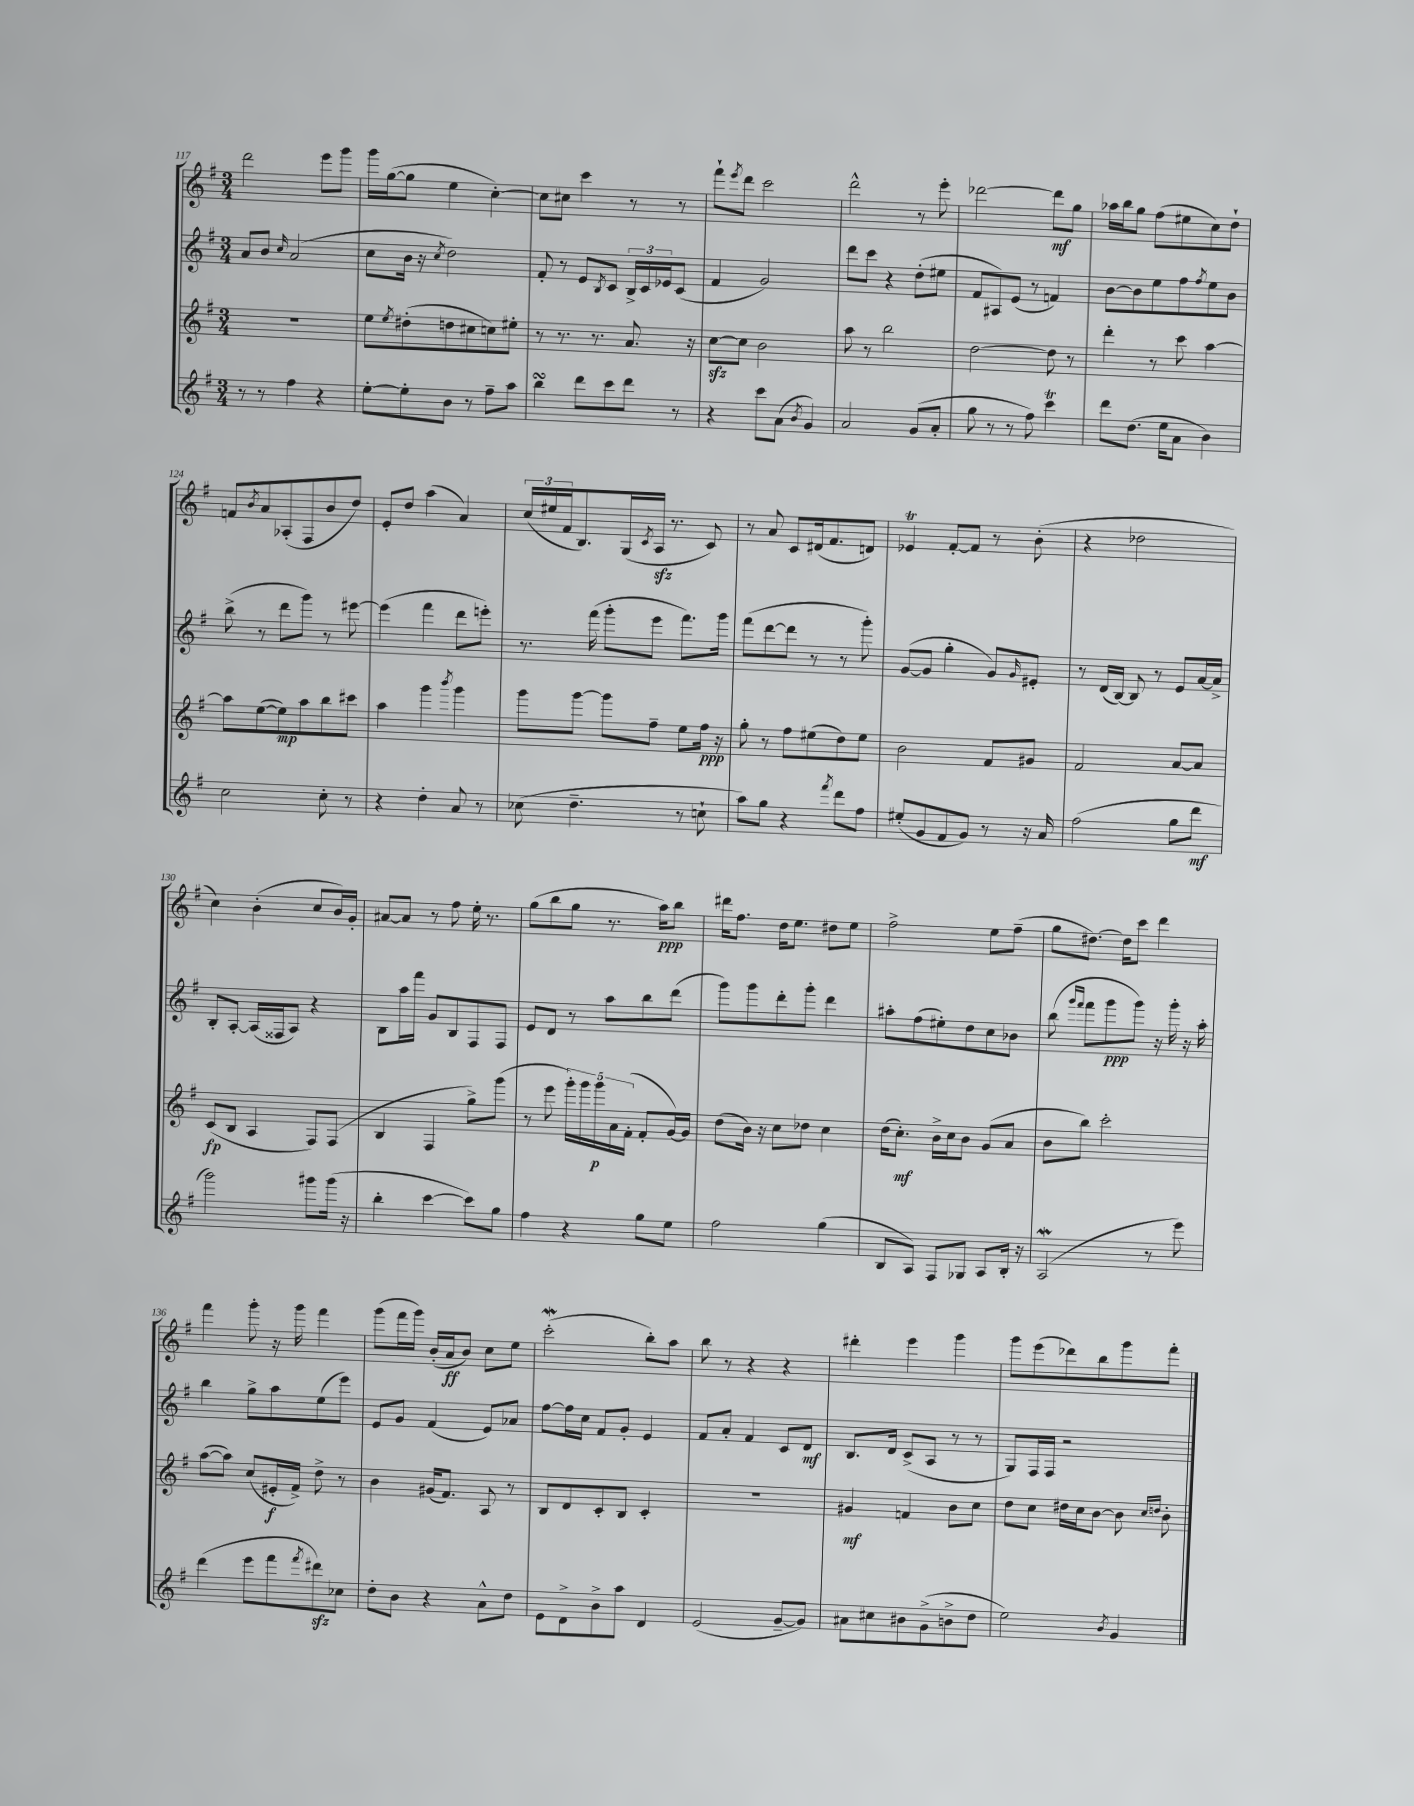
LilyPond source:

<<
\new StaffGroup <<
\new Staff = "s0" {
    \clef treble \key g \major \numericTimeSignature \time 3/4
    d'''2 e'''8 g'''8 |
    g'''16 g''16~( g''8 e''4 c''4~-.) |
    c''8 cis''8 c'''4 r8 r8 |
    fis'''8-! \acciaccatura { e'''8 } d'''8 c'''2 |
    d'''2-^ r8 e'''8-. |
    des'''2~ des'''8\mf g''8 |
    aes''16 b''16 g''8 fis''8( eis''8 c''8) d''8-! |
    f'8 \acciaccatura { b'8 } a'8 aes8-.( fis8 b'8 d''8) |
    e'8-. d''8 a''4( a'4) |
    \tuplet 3/2 { c''16( eis''16 fis'16 } b8.) g16( \acciaccatura { c'8 } a16\sfz r8. c'8) |
    r8 a'8 c'8 dis'16( fis'8. d'8) |
    ees'4\trill fis'8~-. fis'8 r8 b'8-.( |
    r4 des''2 |
    c''4) b'4-.( c''8 b'16) g'16-. |
    ais'8~ ais'8 r8 fis''8 e''16-. r8. |
    g''8( b''8 g''8 r8. a''16\ppp) b''8 |
    dis'''16 fis''8. d''16 e''8. dis''8 e''8 |
    fis''2-> e''8 fis''8--( |
    g''8 dis''8.~) dis''16 c'''8 d'''4 |
    fis'''4 g'''8-. r16 g'''16 fis'''4 |
    g'''8( fis'''16 g'''16) b'16-.( a'16\ff b'8) c''8 e''8 |
    c'''2-.\mordent( b''8-.) a''8 |
    b''8 r8 r4 r4 |
    dis'''4-. e'''4 g'''4 |
    g'''8 e'''8( des'''8) b''8 g'''8 fis'''8-. \bar "|." |
}
\new Staff = "s1" {
    \clef treble \key g \major \numericTimeSignature \time 3/4
    a'8 b'8 \grace { c''16 } a'2( |
    c''8 b'16 r16 \acciaccatura { c''8 } d''2) |
    fis'8-. r8 e'8 \acciaccatura { b8 } c'8 \tuplet 3/2 { b16-> c'16 ees'16 } c'8( |
    fis'4 g'2) |
    d'''8 c'''8 r4 d''8-.( eis''8 |
    fis'8 ais8) e'8( r8 f'4) |
    b'8~ b'8 e''8 fis''8 \acciaccatura { fis''8 } e''8 b'8 |
    b''8->( r8 d'''8 g'''8) r8 eis'''8~ |
    eis'''4( fis'''4 d'''8 e'''8-.) |
    r8. fis'''16( g'''8-. e'''8 fis'''8.) g'''16 |
    fis'''8( d'''8~ d'''8 r8 r8 g'''8-.) |
    g'8~( g'8 g''4-. g'8) \grace { g'16 } eis'8-. |
    r8 d'16( b16~) b8 r8 e'8 a'16~ a'16-> |
    b8-. a8~-. a16( fisis16 a8) r4 |
    b8 a''16 fis'''16 g'8 b8 fis8 fis8 |
    e'8 d'8 r8 a''8 b''8 d'''8( |
    g'''8) g'''8 d'''8-. g'''8-. d'''4 |
    ais''8-. fis''8( eis''8-.) d''8 c''8 bes'8 |
    b''8( \grace { g'''16 fis'''16 } fis'''8 g'''8\ppp g'''8) r16 g'''16-. r16 a''16-. |
    b''4 g''8-> a''8 e''8( e'''8) |
    e'8 g'8 fis'4( e'8) aes'8 |
    fis''8~ fis''16 c''16 fis'8 g'8-. e'4 |
    fis'8 a'8-. fis'4 c'8 d'8\mf |
    b8. d'16 c'8->( a8 r8 r8 |
    g8) fis16 fis16 r2 \bar "|." |
}
\new Staff = "s2" {
    \clef treble \key g \major \numericTimeSignature \time 3/4
    R2. |
    e''8 \acciaccatura { e''8 } dis''8-.( d''8 cis''8 c''8) eis''8-. |
    r8 r8. r8. a'8. r16 |
    c''8~\sfz c''8 b'2 |
    a''8 r8 b''2 |
    d''2~ d''8 r8 |
    d'''4-. r8 c'''8 a''4~ |
    a''8 e''8~( e''8\mp) a''8 b''8 cis'''8 |
    a''4 g'''4 \acciaccatura { b'''8 } g'''4 |
    g'''8 g'''8~ g'''8 fis''8-- e''8 fis''16\ppp r16 |
    g''8-. r8 fis''8 eis''8( d''8) eis''8 |
    b'2 fis'8 gis'8 |
    fis'2 a'8~ a'8 |
    c'8\fp( b8 a4 fis8) fis8( |
    b4 fis4 g''8->) g'''8( |
    r8 e'''8 \tuplet 5/4 { g'''16-.) g'''16 g'''16\p a'16 fis'16-.( } fis'8-. g'16~) g'16 |
    d''8( b'16) r16 c''8 des''8 c''4 |
    d''16( c''8.-.\mf) b'16-> c''16 b'8 g'8( a'8 |
    b'8 b''8) c'''2-. |
    a''8~( a''8) c''8( eis'16-.\f fis'16->) d''8-> r8 |
    b'4 gis'16( fis'8.) a8 r8 |
    b8 d'8 c'8-. b8 c'4-. |
    R2. |
    gis'4\mf f'4 b'8 c''8 |
    d''8 c''8 dis''16 c''16 b'8~ b'8 \grace { c''16 d''16 } b'8-. \bar "|." |
}
\new Staff = "s3" {
    \clef treble \key g \major \numericTimeSignature \time 3/4
    r8 r8 fis''4 r4 |
    e''8~-. e''8-. b'8 r8 fis''8-- a''8 |
    b''4\turn d'''8 c'''8 d'''8 r8 |
    r4 c'''8 a'8( \acciaccatura { b'8 } g'4) |
    a'2 g'8( a'8-. |
    g''8 r8 r8 fis''8) c'''4\trill |
    d'''8 d''8.( e''16 a'8 b'4) |
    c''2 c''8-. r8 |
    r4 d''4-. a'8 r8 |
    ces''8( d''4.-- r8 c''8-! |
    a''8) g''8 r4 \acciaccatura { fis'''8 } d'''8 fis''8 |
    eis''8-.( g'8 fis'8 g'8) r8 r16 a'16 |
    fis''2( g''8 d'''8\mf |
    g'''2) gis'''8 gis'''16( r16 |
    b''4-. c'''4~ c'''8) g''8 |
    fis''4 r4 g''8 e''8 |
    fis''2 g''4( |
    b8 a8) fis8 ges8 a8 b16-. r16 |
    a2\mordent( r8 e'''8) |
    d'''4( e'''8 fis'''8 \acciaccatura { fis'''8 } dis'''8\sfz) ces''8 |
    d''8-. b'8 r4 a'8-^ d''8 |
    e'8 d'8-> b'8-> a''8 d'4 |
    e'2( g'8~-- g'8) |
    ais'8 cis''8 bis'8 g'8->( b'8-> d''8 |
    e''2) \acciaccatura { b'8 } g'4 \bar "|." |
}
>>
>>
\layout { \context { \Score currentBarNumber = #117 } }
